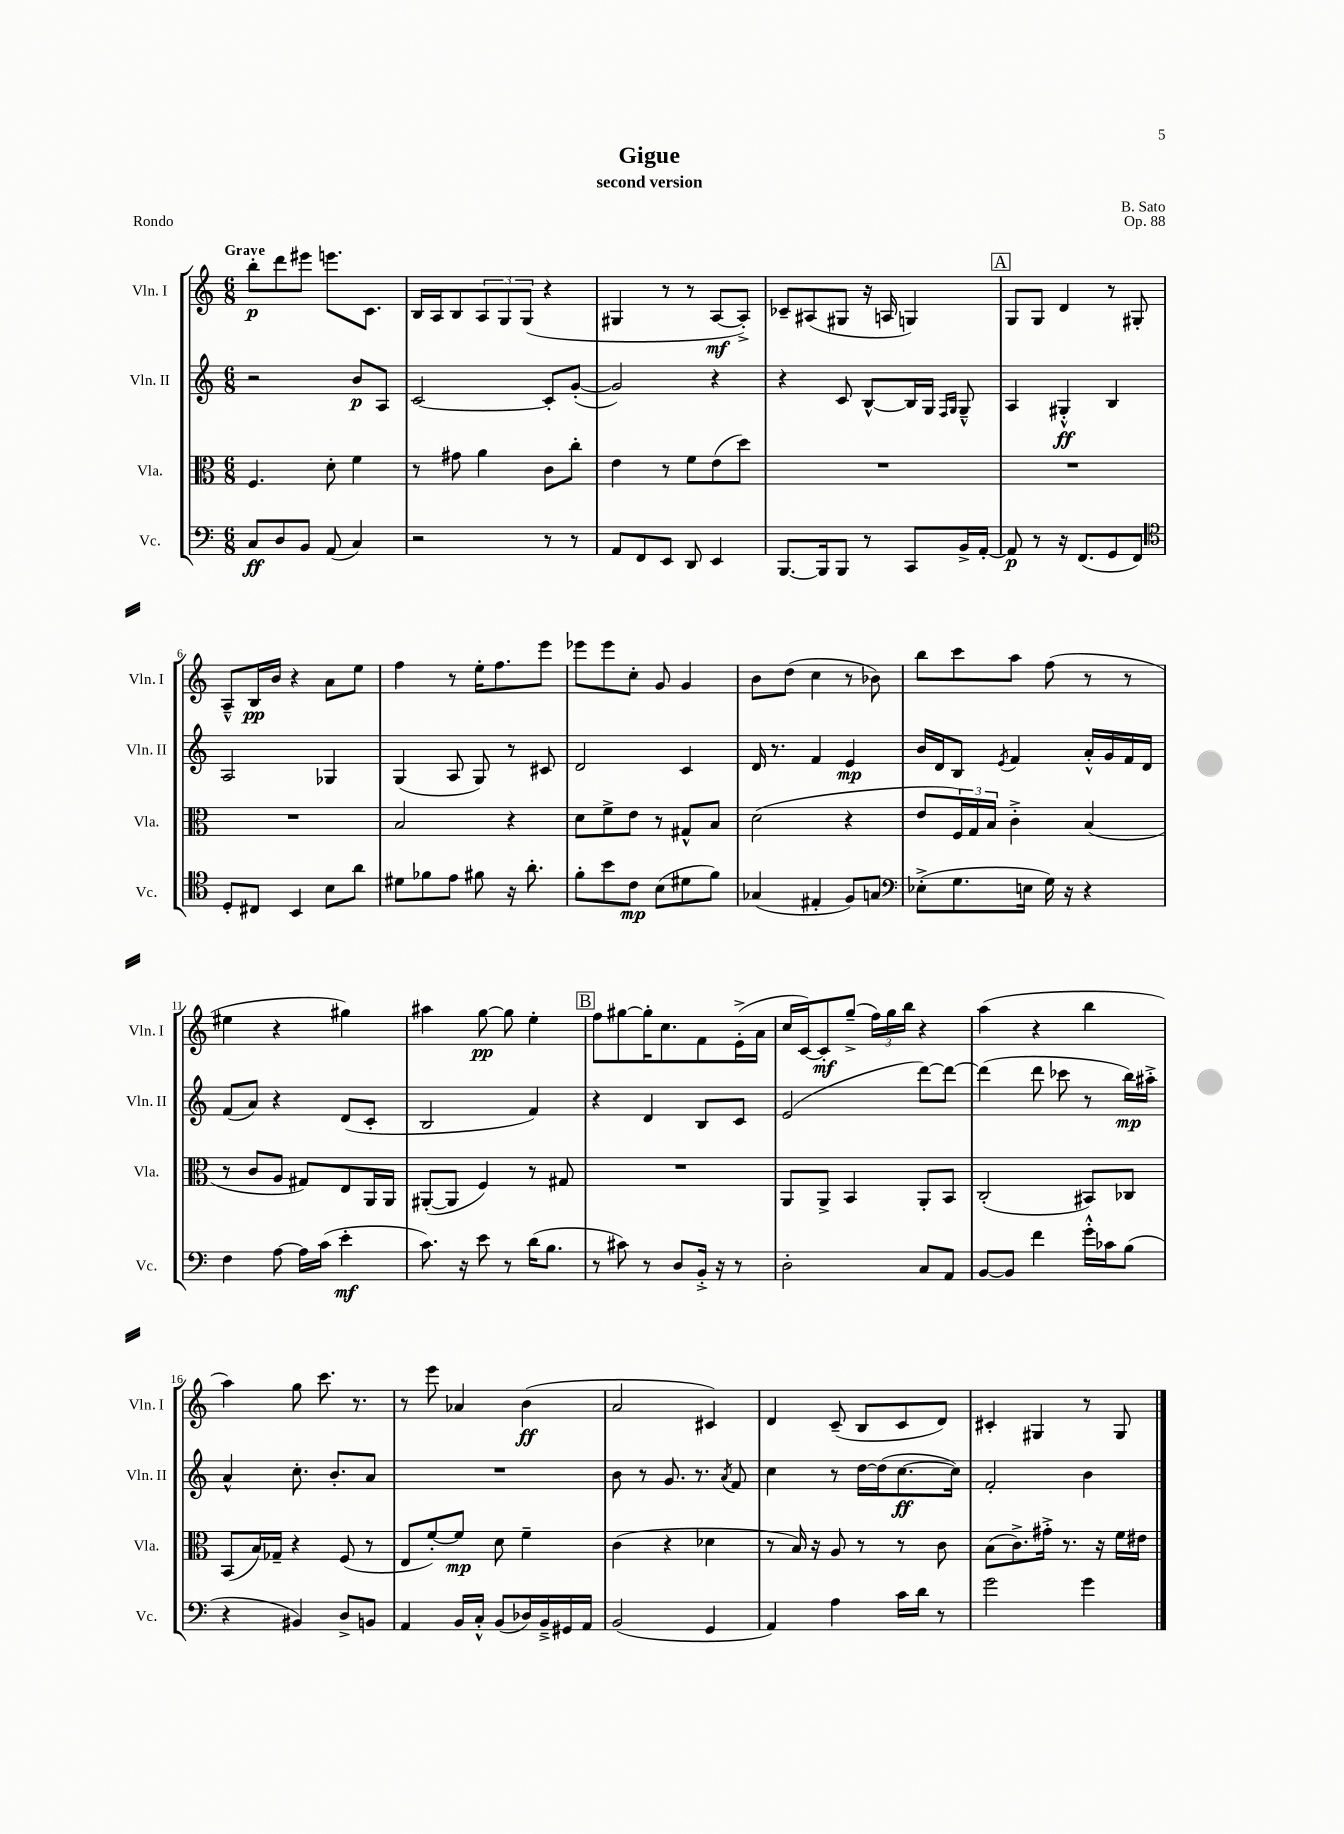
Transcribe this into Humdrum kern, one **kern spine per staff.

**kern	**dynam	**kern	**dynam	**kern	**dynam	**kern	**dynam
*part4	*part4	*part3	*part3	*part2	*part2	*part1	*part1
*staff4	*staff4	*staff3	*staff3	*staff2	*staff2	*staff1	*staff1
*I"Vc.	*	*I"Vla.	*	*I"Vln. II	*	*I"Vln. I	*
*I'Vc.	*	*I'Vla.	*	*I'Vln. II	*	*I'Vln. I	*
*clefF4	*	*clefC3	*	*clefG2	*	*clefG2	*
*k[]	*	*k[]	*	*k[]	*	*k[]	*
*M6/8	*	*M6/8	*	*M6/8	*	*M6/8	*
=1	=1	=1	=1	=1	=1	=1	=1
!	!	!	!	!	!	!LO:TX:a:B:t=Grave	!
8C/L	ff	4.F/	.	2r	.	8bb'\L	p
8D/	.	.	.	.	.	8ddd\	.
8BB/J	.	.	.	.	.	8eee#X\J	.
(8AA/	.	8d'\	.	.	.	8.eeen\L	.
4C/)	.	4f\	.	8b/L	p	.	.
.	.	.	.	.	.	8.c\J	.
.	.	.	.	8A/J	.	.	.
=2	=2	=2	=2	=2	=2	=2	=2
2r	.	8r	.	[2c/	.	16B/LL	.
.	.	.	.	.	.	16A/J	.
.	.	8g#X\	.	.	.	8B/	.
.	.	4a\	.	.	.	12A/	.
.	.	.	.	.	.	12G/	.
.	.	.	.	.	.	(12G/J	.
8r	.	8c\L	.	8c'/L]	.	4r	.
8r	.	8cc'\J	.	([8g'/J	.	.	.
=3	=3	=3	=3	=3	=3	=3	=3
8AA/L	.	4e\	.	2g/])	.	4G#X/	.
8FF/	.	.	.	.	.	.	.
8EE/J	.	8r	.	.	.	8r	.
8DD/	.	8f\L	.	.	.	8r	.
4EE/	.	(8e\	.	4r	.	[8A/L	mf
.	.	8dd\J)	.	.	.	8A'^/J])	.
=4	=4	=4	=4	=4	=4	=4	=4
[8.BBB/L	.	2.r	.	4r	.	8c-X~/L	.
.	.	.	.	.	.	(8A#X/	.
16BBB/k]	.	.	.	.	.	.	.
8BBB/J	.	.	.	8c/	.	8G#X/J	.
8r	.	.	.	[8B^^/L	.	16r	.
.	.	.	.	.	.	16An/	.
8CC/L	.	.	.	16B/L]	.	4Gn/)	.
.	.	.	.	16G/JJ	.	.	.
.	.	.	.	16qqF/LL	.	.	.
.	.	.	.	16qqG/JJ	.	.	.
16BB^/L	.	.	.	8G~^^/	.	.	.
[16AA'/JJ	.	.	.	.	.	.	.
!!LO:REH:place=s1:t=A
=5	=5	=5	=5	=5	=5	=5	=5
8AA/]	p	2.r	.	4A/	.	8G/L	.
8r	.	.	.	.	.	8G/J	.
16r	.	.	.	4G#X'^^/	ff	4d/	.
(8.FF/L	.	.	.	.	.	.	.
8GG/	.	.	.	4B/	.	8r	.
8FF/J)	.	.	.	.	.	8G#X'/	.
!!LO:LB:g=z
=6	=6	=6	=6	=6	=6	=6	=6
*clefC4	*	*	*	*	*	*	*
8D'/L	.	2.r	.	2A/	.	8A~^^/L	.
8C#X/J	.	.	.	.	.	16B/L	pp
.	.	.	.	.	.	16b/JJ	.
4BB/	.	.	.	.	.	4r	.
8B\L	.	.	.	4G-X/	.	8a\L	.
8a\J	.	.	.	.	.	8ee\J	.
=7	=7	=7	=7	=7	=7	=7	=7
8d#X\L	.	2B/	.	(4G/	.	4ff\	.
8f-X\	.	.	.	.	.	.	.
8e\J	.	.	.	8A/	.	8r	.
8f#X\	.	.	.	8G/)	.	16ee'\KL	.
.	.	.	.	.	.	8.ff\	.
16r	.	4r	.	8r	.	.	.
8.a'\	.	.	.	.	.	.	.
.	.	.	.	8c#X/	.	8eee\J	.
=8	=8	=8	=8	=8	=8	=8	=8
8f'\L	.	8d\L	.	2d/	.	8eee-X\L	.
8b\	.	8f^\	.	.	.	8eee-\	.
8c\J	mp	8e\J	.	.	.	8cc'\J	.
(8B\L	.	8r	.	.	.	8g/	.
8d#X\	.	8G#X^^/L	.	4c/	.	4g/	.
8f\J)	.	8B/J	.	.	.	.	.
=9	=9	=9	=9	=9	=9	=9	=9
(4G-X/	.	(2d\	.	16d/	.	8b\L	.
.	.	.	.	8.r	.	.	.
.	.	.	.	.	.	(8dd\J	.
4E#X'/	.	.	.	4f/	.	4cc\	.
8F/L)	.	4r	.	4e/	mp	8r	.
8Gn/J	.	.	.	.	.	8b-X\)	.
=10	=10	=10	=10	=10	=10	=10	=10
*clefF4	*	*	*	*	*	*	*
(8E-X'^\L	.	8e/L	.	16b/LL	.	8bb\L	.
.	.	.	.	16d/J	.	.	.
8.G\	.	24F/L)	.	8B/J	.	8ccc\	.
.	.	24G/	.	.	.	.	.
.	.	24B/JJ	.	.	.	.	.
.	.	.	.	8qe/	.	.	.
.	.	4c'^\	.	4f/	.	8aa\J	.
16En\Jk	.	.	.	.	.	.	.
16G\)	.	.	.	.	.	(8ff\	.
16r	.	.	.	.	.	.	.
4r	.	(4B/	.	16a'^^/LL	.	8r	.
.	.	.	.	16g/	.	.	.
.	.	.	.	16f/	.	8r	.
.	.	.	.	16d/JJ	.	.	.
!!LO:LB:g=z
=11	=11	=11	=11	=11	=11	=11	=11
4F\	.	8r	.	(8f/L	.	4ee#X\	.
.	.	8c/L	.	8a/J)	.	.	.
[8A\	.	8A/J	.	4r	.	4r	.
16A\LL]	.	8G#X/L)	.	.	.	.	.
(16c\JJ	.	.	.	.	.	.	.
4e'\	mf	8E/	.	(8d/L	.	4gg#X\)	.
.	.	16AA/L	.	8c'/J	.	.	.
.	.	16AA/JJ	.	.	.	.	.
=12	=12	=12	=12	=12	=12	=12	=12
8.c\)	.	([8AA#X'/L	.	2B/	.	4aa#X\	.
.	.	8AA#/J]	.	.	.	.	.
16r	.	.	.	.	.	.	.
8e\	.	4F/)	.	.	.	[8gg\	pp
8r	.	.	.	.	.	8gg\]	.
(16d\KL	.	8r	.	4f/)	.	4ee'\	.
8.B\J	.	.	.	.	.	.	.
.	.	8G#X/	.	.	.	.	.
!!LO:REH:place=s1:t=B
=13	=13	=13	=13	=13	=13	=13	=13
8r	.	2.r	.	4r	.	8ff\L	.
8c#X\)	.	.	.	.	.	[8gg#X\	.
8r	.	.	.	4d/	.	16gg#'\K]	.
.	.	.	.	.	.	8.cc\	.
8D/L	.	.	.	.	.	.	.
16BB'^/Jk	.	.	.	8B/L	.	8f\	.
16r	.	.	.	.	.	.	.
8r	.	.	.	8c/J	.	(16e'^\L	.
.	.	.	.	.	.	16a\JJ	.
=14	=14	=14	=14	=14	=14	=14	=14
2D'\	.	8AA/L	.	(2e/	.	16cc/LL	.
.	.	.	.	.	.	[16c/J)	.
.	.	8AA^/J	.	.	.	8c'/]	mf
.	.	4BB/	.	.	.	(8gg~^/J	.
.	.	.	.	.	.	24ff\LL)	.
.	.	.	.	.	.	24gg\	.
.	.	.	.	.	.	24bb\JJ	.
8C/L	.	8AA'/L	.	[8ddd\L)	.	4r	.
8AA/J	.	8BB/J	.	8ddd\J_	.	.	.
=15	=15	=15	=15	=15	=15	=15	=15
[8BB/L	.	(2C'/	.	(4ddd\]	.	(4aa\	.
8BB/J]	.	.	.	.	.	.	.
4f\	.	.	.	8ddd\	.	4r	.
.	.	.	.	8ccc-X\	.	.	.
16g'^^\LL	.	8BB#X/L)	.	8r	.	4bb\	.
16c-X\J	.	.	.	.	.	.	.
(8B\J	.	8C-X/J	.	16bb\LL)	mp	.	.
.	.	.	.	16aa#X'^\JJ	.	.	.
!!LO:LB:g=z
=16	=16	=16	=16	=16	=16	=16	=16
4r	.	(8BB/L	.	4a^^/	.	4aa\)	.
.	.	16B/L)	.	.	.	.	.
.	.	16G-X~/JJ	.	.	.	.	.
4BB#X/)	.	4r	.	8.cc'\	.	8gg\	.
.	.	.	.	.	.	8.ccc\	.
.	.	.	.	8.b'/L	.	.	.
8D^/L	.	(8F/	.	.	.	.	.
.	.	.	.	.	.	8.r	.
8BBn/J	.	8r	.	8a/J	.	.	.
=17	=17	=17	=17	=17	=17	=17	=17
4AA/	.	8E/L	.	2.r	.	8r	.
.	.	[8f'/)	.	.	.	8eee\	.
16BB/LL	.	8f/J]	mp	.	.	4a-X/	.
16C'^^/JJ	.	.	.	.	.	.	.
(8BB/L	.	8d\	.	.	.	.	.
16D-X/L)	.	4f~\	.	.	.	(4b\	ff
16BB~^/	.	.	.	.	.	.	.
16GG#X/	.	.	.	.	.	.	.
16AA/JJ	.	.	.	.	.	.	.
=18	=18	=18	=18	=18	=18	=18	=18
(2BB/	.	(4c\	.	8b\	.	2a/	.
.	.	.	.	8r	.	.	.
.	.	4r	.	8.g/	.	.	.
.	.	.	.	8.r	.	.	.
4GG/	.	4d-X\	.	.	.	4c#X/)	.
.	.	.	.	8qa/	.	.	.
.	.	.	.	8f/	.	.	.
=19	=19	=19	=19	=19	=19	=19	=19
4AA/)	.	8r	.	4cc\	.	4d/	.
.	.	16B/)	.	.	.	.	.
.	.	16r	.	.	.	.	.
4A\	.	8A/	.	8r	.	(8c~/	.
.	.	8r	.	[16dd\LL	.	8B/L	.
.	.	.	.	(16dd\J]	.	.	.
16c\LL	.	8r	.	[8.cc\	ff	8c/	.
16d\JJ	.	.	.	.	.	.	.
8r	.	8c\	.	.	.	8d/J)	.
.	.	.	.	16cc\Jk])	.	.	.
=20	=20	=20	=20	=20	=20	=20	=20
2g\	.	(8B\L	.	2f'/	.	4c#X'/	.
.	.	8.c^\)	.	.	.	.	.
.	.	.	.	.	.	4G#X/	.
.	.	16g#X'^\Jk	.	.	.	.	.
.	.	8.r	.	.	.	.	.
4g\	.	.	.	4b\	.	8r	.
.	.	16r	.	.	.	.	.
.	.	16f\LL	.	.	.	8G#/	.
.	.	16e#X\JJ	.	.	.	.	.
==	==	==	==	==	==	==	==
*-	*-	*-	*-	*-	*-	*-	*-
